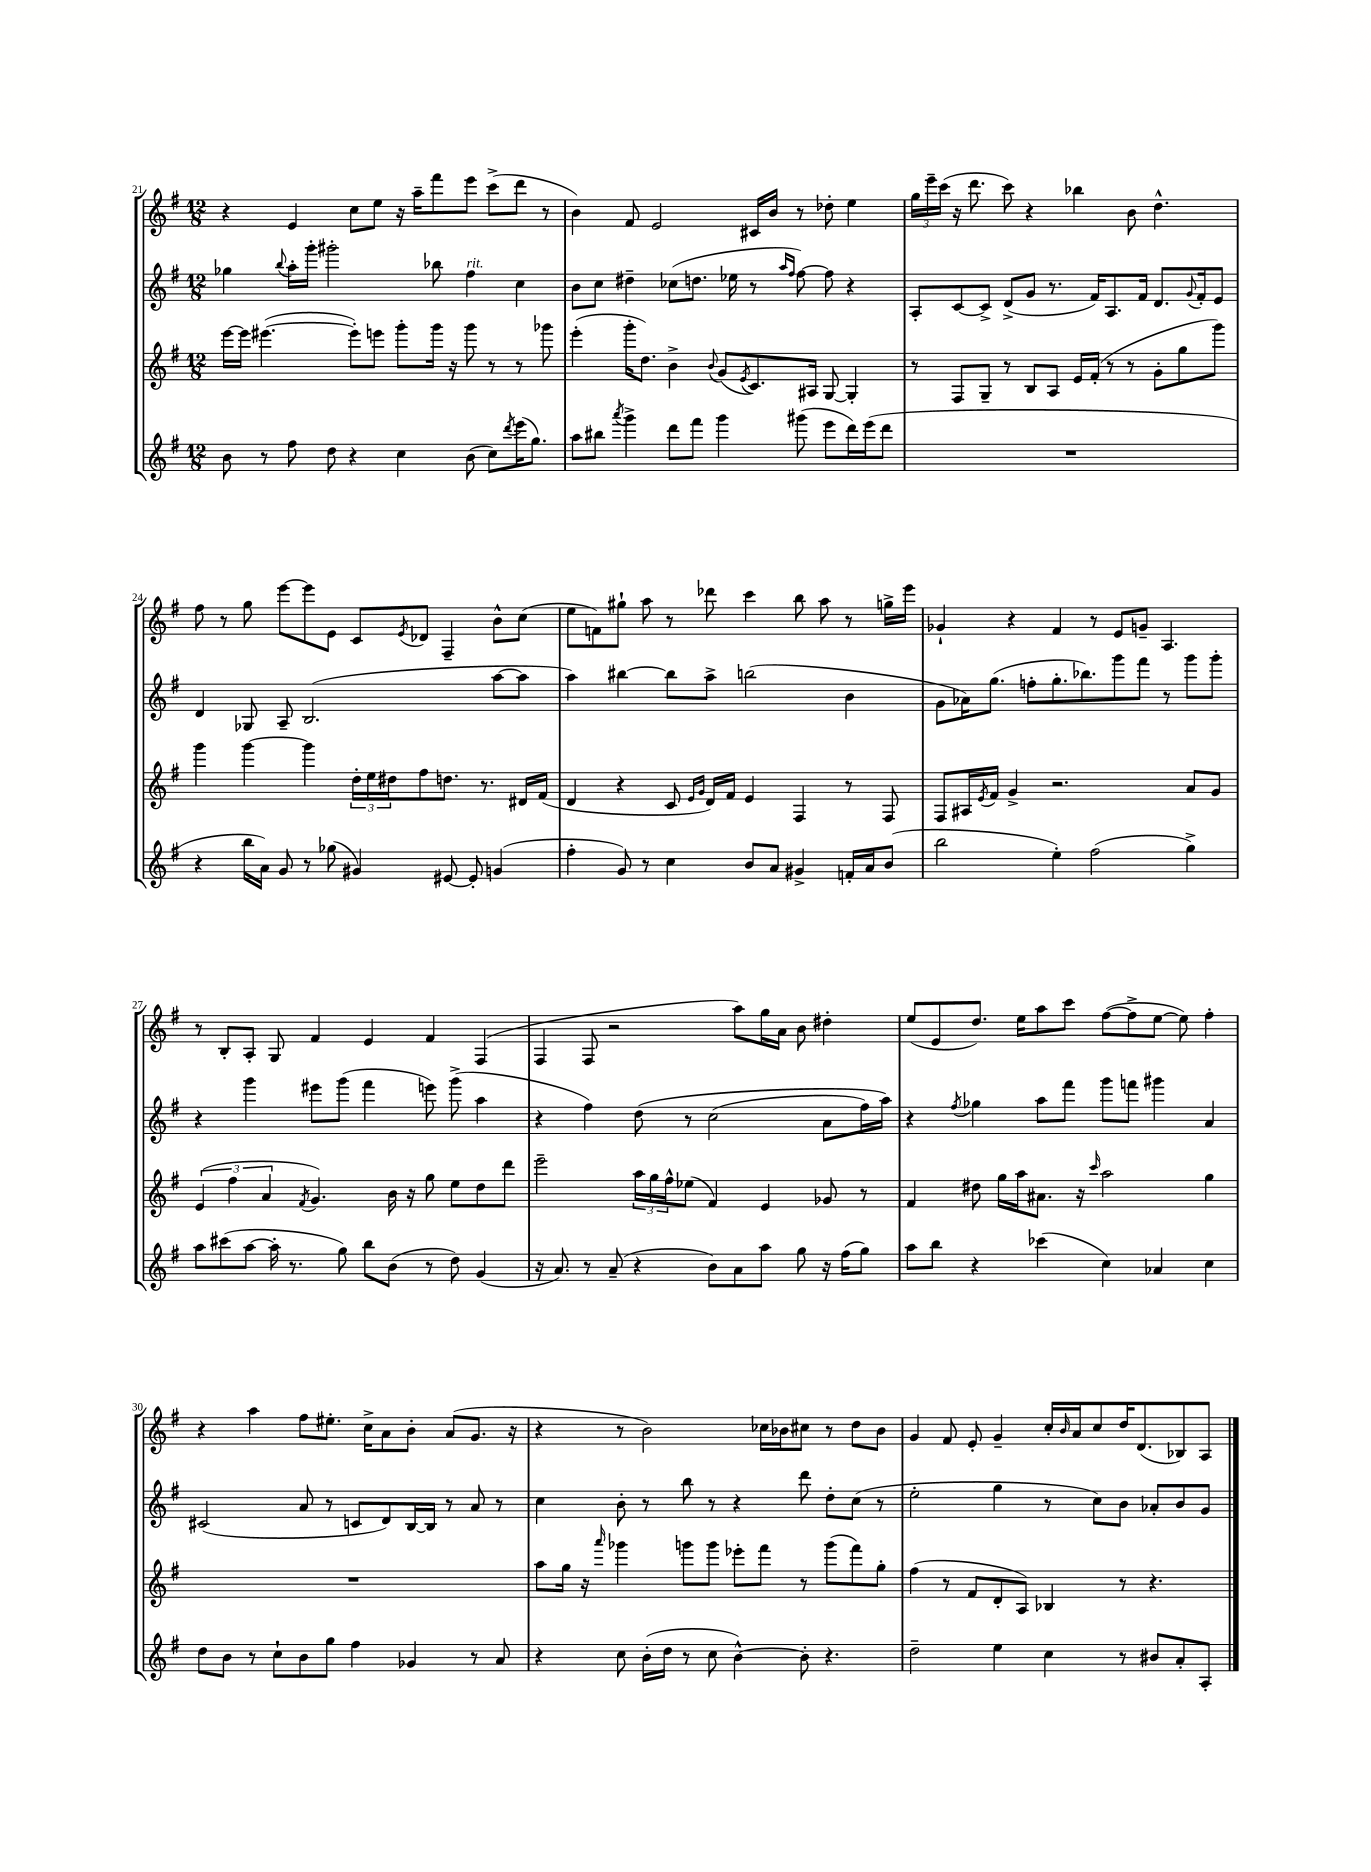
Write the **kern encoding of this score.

**kern	**kern	**kern	**kern
*part4	*part3	*part2	*part1
*staff4	*staff3	*staff2	*staff1
*clefG2	*clefG2	*clefG2	*clefG2
*k[f#]	*k[f#]	*k[f#]	*k[f#]
*M12/8	*M12/8	*M12/8	*M12/8
=21	=21	=21	=21
8b\	[16eee\LL	4gg-X\	4r
.	16eee\JJ]	.	.
8r	([4.eee#X\	.	.
.	.	8qqbb/	.
8ff#\	.	16aa'\LL	4e/
.	.	16ggg'\JJ	.
8dd\	.	2ggg#X'\	.
4r	8eee#'\L])	.	8cc\L
.	8eeen\J	.	8ee\J
4cc\	8ggg'\L	.	16r
.	.	.	16aa~\KL
.	16ggg\Jk	8bb-X\	8fff#\
.	16r	.	.
!	!	!LO:TX:a:i:t=rit.	!
(8b\	8ggg\	4ff#\	8eee\J
8cc\L)	8r	.	(8ccc^\L
8qddd/	.	.	.
(16eee\K	8r	4cc\	8ddd\J
8.gg\J)	.	.	.
.	8ggg-X\	.	8r
=22	=22	=22	=22
8aa\L	(4eee'\	8b\L	4b\)
8bb#X\J	.	8cc\J	.
8qaaa/	.	.	.
4ggg^\	16ggg'\KL	4dd#X~\	8f#/
.	8.dd\J)	.	.
.	.	.	2e/
8ddd\L	4b^\	(8cc-X\L	.
8fff#\J	.	8.ddn\J	.
.	8qqb/	.	.
4ggg\	(8g/L	.	.
.	.	16ee-X\	.
.	8qe/	.	.
.	8.c/)	8r	16c#X/LL
.	.	.	16b/JJ
.	.	16qqaa/LL	.
.	.	16qqff#/JJ	.
(8ggg#X\	.	[8ff#\)	8r
.	16A#X/Jk	.	.
8eee\L	[8G/	8ff#\]	8dd-X'\
16ddd\L)	4G'/]	4r	4ee\
(16eee\J	.	.	.
8ddd\J	.	.	.
=23	=23	=23	=23
1.r	8r	8A'/L	24gg\LL
.	.	.	24eee~\
.	.	.	(24ccc\JJ
.	8F#/L	[8c/	16r
.	.	.	8.ddd\
.	8G~/J	8c^/J]	.
.	8r	(8d^/L	8ccc\)
.	8B/L	8g/J	4r
.	8A/J	8.r	.
.	16e/LL	.	4bb-X\
.	(16f#'/JJ	16f#/KL)	.
.	8r	8.A/	.
.	8r	.	8b\
.	.	16f#/Jk	.
.	8g'\L	8.d/L	4.dd^^\
.	8gg\	.	.
.	.	8qqg/	.
.	.	16f#'/k	.
.	8ggg\J)	8e/J	.
!!LO:LB:g=z
=24	=24	=24	=24
4r	4ggg\	4d/	8ff#\
.	.	.	8r
16bb\LL	[4ggg\	8G-X/	8gg\
16a\JJ)	.	.	.
8g/	.	8A~/	[8eee\L
8r	4ggg\]	(2.B/	8eee\]
(8gg-X\	.	.	8e\J
4g#X/)	24dd'\LL	.	8c/L
.	24ee\	.	.
.	24dd#X\J	.	.
.	.	.	8qe/
.	8ff#\	.	8d-X/J
[8e#X/	8.ddn\J	.	4F#~/
8e#'/]	.	.	.
.	8.r	.	.
(4gn/	.	[8aa\L	8b^^\L
.	16d#X/LL	8aa\J]	(8cc\J
.	(16f#/JJ	.	.
=25	=25	=25	=25
4ff#'\	4d/	4aa\)	8ee\L
.	.	.	8fn\)
8g/)	4r	[4bb#X\	8gg#X`\J
8r	.	.	8aa\
4cc\	8c/	8bb#\L]	8r
.	16qqe/LL	.	.
.	16qqg/JJ	.	.
.	16d/LL)	8aa^\J	8ddd-X\
.	16f#/JJ	.	.
8b/L	4e/	(2bbn\	4ccc\
8a/J	.	.	.
4g#X^/	4F#/	.	8bb\
.	.	.	8aa\
16fn'/LL	8r	4b\	8r
16a/J	.	.	.
(8b/J	8F#/	.	16ggn^\LL
.	.	.	16eee\JJ
=26	=26	=26	=26
2bb\	8F#/L	8g\L	4g-X`/
.	16A#X/L	16a-X\K)	.
.	8qe/	.	.
.	16f#/JJ	(8.gg\J	.
.	4g^/	.	4r
.	.	8ffn'\L	.
4ee'\)	2.r	8.gg'\	4f#/
.	.	8.bb-X\)	.
(2ff#\	.	.	8r
.	.	8ggg\	8e/L
.	.	8fff#\J	8gn~/J
.	.	8r	4.A/
4gg^\)	8a/L	8ggg\L	.
.	8g/J	8ggg'\J	.
!!LO:LB:g=z
=27	=27	=27	=27
8aa\L	(6e/	4r	8r
(8ccc#X\	.	.	8B'/L
.	6ff#\	.	.
[8aa\J	.	4ggg\	8A'/J
.	6a/	.	.
16aa'\]	.	.	8G/
8.r	.	.	.
.	8qf#/	.	.
.	4.g/)	8eee#X\L	4f#/
8gg\)	.	(8ggg\J	.
8bb\L	.	4fff#\	4e/
(8b\J	16b\	.	.
.	16r	.	.
8r	8gg\	8eeen\)	4f#/
8dd\)	8ee\L	(8ggg^\	.
(4g/	8dd\	4aa\	(4F#/
.	8ddd\J	.	.
=28	=28	=28	=28
16r	2eee~\	4r	4F#/
8.a/)	.	.	.
8r	.	4ff#\)	8F#/
(8a~/	.	.	2r
4r	24aa\LL	(8dd\	.
.	24gg\	.	.
.	24ff#^^\J	.	.
.	(8ee-X\J	8r	.
8b\L)	4f#/)	(2cc\	.
8a\	.	.	8aa\L)
8aa\J	4e/	.	16gg\L
.	.	.	16a\JJ
8gg\	.	.	8b\
16r	8g-X/	8a\L	4dd#X'\
(16ff#\KL	.	.	.
8gg\J)	8r	16ff#\L)	.
.	.	16aa\JJ)	.
=29	=29	=29	=29
8aa\L	4f#/	4r	(8ee/L
8bb\J	.	.	8e/
.	.	8qff#/	.
4r	8dd#X\	4gg-X\	8.dd/J)
.	16gg\LL	.	.
.	16aa\J	.	16ee\KL
(4ccc-X\	8.a#X\J	8aa\L	8aa\
.	.	8fff#\J	8ccc\J
.	16r	.	.
.	16qqccc/	.	.
4cc\)	2aa\	8ggg\L	([8ff#\L
.	.	8fffn\J	8ff#^\]
4a-X/	.	4ggg#X\	[8ee\J
.	.	.	8ee\])
4cc\	4gg\	4a/	4ff#'\
!!LO:LB:g=z
=30	=30	=30	=30
8dd\L	1.r	(2c#X/	4r
8b\J	.	.	.
8r	.	.	4aa\
8cc`\L	.	.	.
8b\	.	8a/	8ff#\L
8gg\J	.	8r	8.ee#X'\J
4ff#\	.	8cn/L	.
.	.	.	16cc^\KL
.	.	8d/)	8a\
4g-X/	.	[16B/L	8b'\J
.	.	16B/JJ]	.
.	.	8r	(8a/L
8r	.	8a/	8.g/J
8a/	.	8r	.
.	.	.	16r
=31	=31	=31	=31
4r	8aa\L	4cc\	4r
.	16gg\Jk	.	.
.	16r	.	.
.	16qqaaa/	.	.
8cc\	4ggg-X\	8b'\	8r
(16b'\LL	.	8r	2b\)
16dd\JJ	.	.	.
8r	8gggn\L	8bb\	.
8cc\	8ggg\J	8r	.
[4b^^\)	8eee-X'\L	4r	.
.	8fff#\J	.	16cc-X\LL
.	.	.	16b-X\J
8b'\]	8r	8ddd\	8cc#X\J
4.r	(8ggg\L	8dd'\L	8r
.	8fff#\)	(8cc\J	8dd\L
.	8gg'\J	8r	8b-\J
=32	=32	=32	=32
2dd~\	(4ff#\	2ee'\	4g/
.	8r	.	8f#/
.	8f#/L	.	8e'/
4ee\	8d'/	4gg\	4g~/
.	8A/J)	.	.
4cc\	4B-X/	8r	16cc'/LL
.	.	.	16qqb/
.	.	.	16a/J
.	.	8cc\L)	8cc/
8r	8r	8b\J	16dd/K
.	.	.	(8.d/
8b#X/L	4.r	8a-X'/L	.
8a'/	.	8b/	8B-X/)
8A'/J	.	8g/J	8A/J
==	==	==	==
*-	*-	*-	*-
